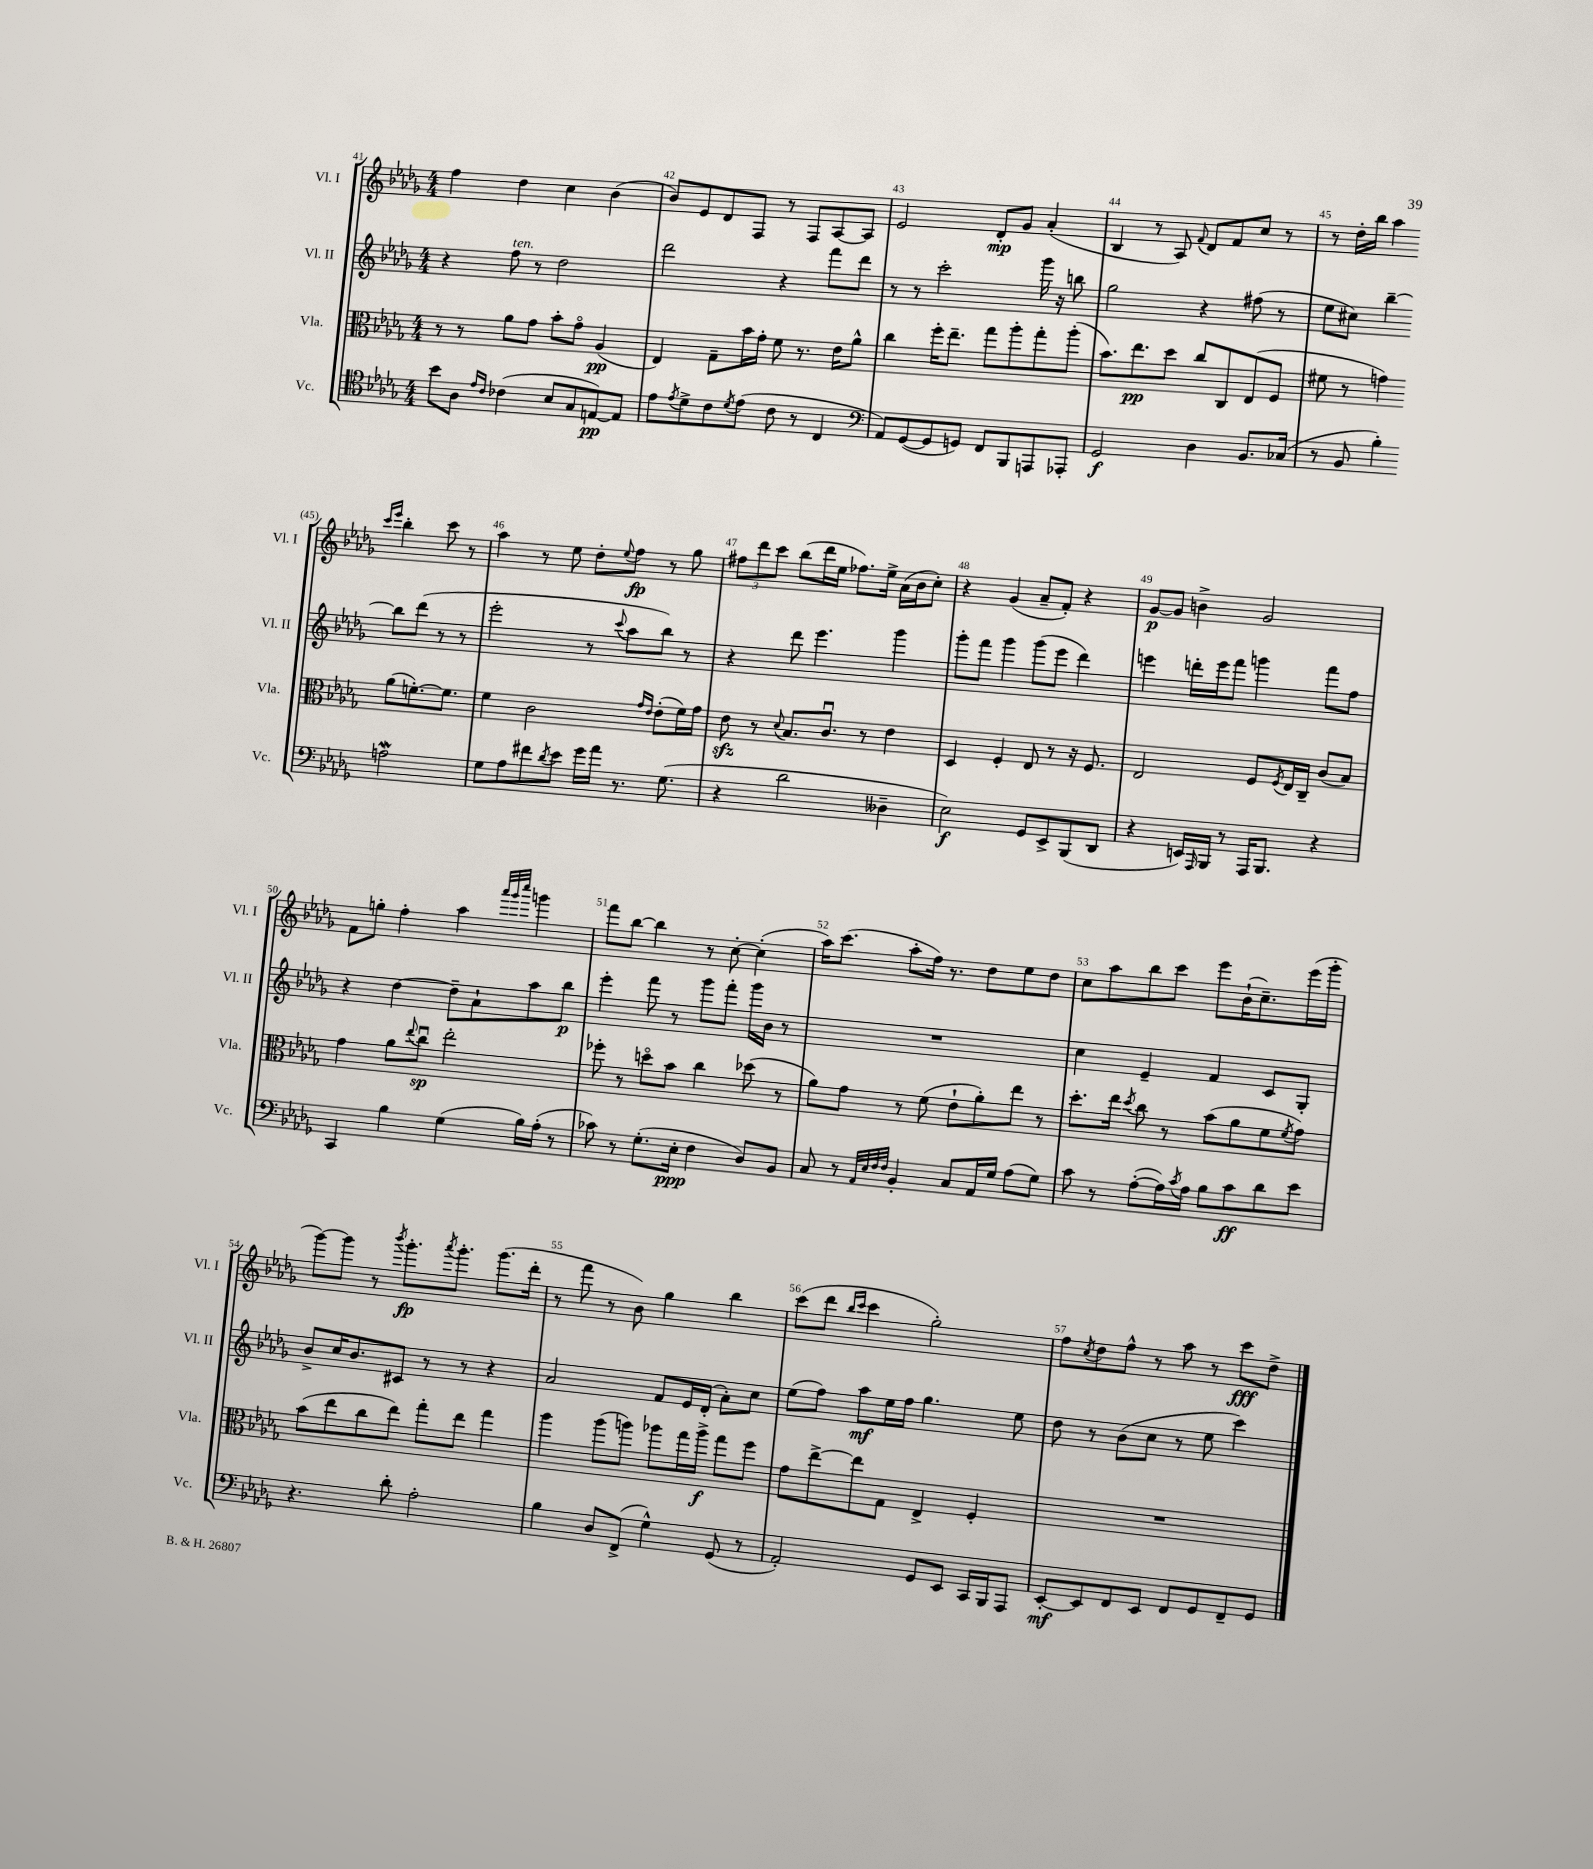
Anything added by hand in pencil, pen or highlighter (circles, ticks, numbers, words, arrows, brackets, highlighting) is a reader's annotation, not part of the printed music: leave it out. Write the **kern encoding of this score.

**kern	**dynam	**kern	**dynam	**kern	**dynam	**kern	**dynam
*part4	*part4	*part3	*part3	*part2	*part2	*part1	*part1
*staff4	*staff4	*staff3	*staff3	*staff2	*staff2	*staff1	*staff1
*I"Vc.	*	*I"Vla.	*	*I"Vl. II	*	*I"Vl. I	*
*I'Vc.	*	*I'Vla.	*	*I'Vl. II	*	*I'Vl. I	*
*clefC4	*	*clefC3	*	*clefG2	*	*clefG2	*
*k[b-e-a-d-g-]	*	*k[b-e-a-d-g-]	*	*k[b-e-a-d-g-]	*	*k[b-e-a-d-g-]	*
*M4/4	*	*M4/4	*	*M4/4	*	*M4/4	*
=41	=41	=41	=41	=41	=41	=41	=41
8b-\L	.	8r	.	4r	.	4ff\	.
8A-\J	.	8r	.	.	.	.	.
16qqe-/LL	.	.	.	.	.	.	.
16qqc/JJ	.	.	.	.	.	.	.
!	!	!	!	!LO:TX:a:i:t=ten.	!	!	!
(4c-X\	.	8a-\L	.	8ff\	.	4dd-\	.
.	.	8g-\J	.	8r	.	.	.
8B-/L	.	8b-'\L	.	2dd-\	.	4cc\	.
8G-/	.	8g-\J	.	.	.	.	.
[8En/)	pp	(4A-/	pp	.	.	(4b-\	.
8E/J]	.	.	.	.	.	.	.
=42	=42	=42	=42	=42	=42	=42	=42
8e-\L	.	4E-/)	.	2ddd-\	.	8b-/L)	.
8qe-/	.	.	.	.	.	.	.
8d-^\	.	.	.	.	.	8e-/	.
8c\	.	8G-~\L	.	.	.	8d-/	.
8qd-/	.	.	.	.	.	.	.
(8e-\J	.	16b-\L	.	.	.	8F/J	.
.	.	16g-'\JJ	.	.	.	.	.
8c\	.	8f\	.	4r	.	8r	.
8r	.	8.r	.	.	.	8F/L	.
4C/	.	.	.	8fff\L	.	[8A-/	.
.	.	16e-\KL	.	.	.	.	.
.	.	8a-^^\J	.	8ddd-\J	.	8A-/J]	.
=43	=43	=43	=43	=43	=43	=43	=43
*clefF4	*	*	*	*	*	*	*
8AA-/L)	.	4cc\	.	8r	.	2e-/	.
([8GG-/	.	.	.	8r	.	.	.
8GG-/]	.	16ff'\KL	.	2ccc'\	.	.	.
.	.	8.ee-~\J	.	.	.	.	.
8GGn/J)	.	.	.	.	.	.	.
8FF/L	.	8gg-\L	.	.	.	8d-'/L	mp
8BBB-/	.	8aa-'\	.	.	.	8g-/J	.
8AAAn/	.	8gg-'\	.	16ggg-\	.	(4a-'/	.
.	.	.	.	16r	.	.	.
8AAA-X'/J	.	(8aa-'\J	.	8bbn\	.	.	.
=44	=44	=44	=44	=44	=44	=44	=44
2GG-/	f	8.b-\L)	.	2gg-\	.	4B-/	.
.	.	8.ee-\	pp	.	.	.	.
.	.	.	.	.	.	8r	.
.	.	8dd-\J	.	.	.	8A-/)	.
.	.	.	.	.	.	8qqf/	.
4D-\	.	8cc/L	.	4r	.	8d-/L	.
.	.	8C/	.	.	.	8f/	.
8.BB-/L	.	(8E-/	.	(8ff#X\	.	8cc/J	.
.	.	8F/J	.	8r	.	8r	.
(16C-X/Jk	.	.	.	.	.	.	.
=45	=45	=45	=45	=45	=45	=45	=45
8r	.	8f#X\	.	8ee-\L	.	8r	.
8BB-/	.	8r	.	8cc#X\J)	.	16dd-'\LL	.
.	.	.	.	.	.	16bb-\JJ	.
4B-'\)	.	4gn\)	.	[4bb-~\	.	4aa-\	.
.	.	.	.	.	.	16qqccc/LL	.
.	.	.	.	.	.	16qqeee-/JJ	.
2AnW\	.	(8a-\L	.	8bb-\L]	.	4bb-'\	.
.	.	[8.fn'\)	.	(8ddd-\J	.	.	.
.	.	.	.	8r	.	8ccc\	.
.	.	8.f\J]	.	.	.	.	.
.	.	.	.	8r	.	8r	.
!!LO:LB:g=z
=46	=46	=46	=46	=46	=46	=46	=46
8G-\L	.	4f\	.	2eee-'\	.	4aa-\	.
8A-\	.	.	.	.	.	.	.
8f#X\	.	2c\	.	.	.	8r	.
8qd-/	.	.	.	.	.	.	.
8e-\J	.	.	.	.	.	8ee-\	.
16g-\LL	.	.	.	8r	.	8dd-'\L	.
16a-\JJ	.	.	.	.	.	.	.
.	.	.	.	8qqccc/	.	8qqee-/	.
8.r	.	.	.	8aa-\L	.	8ff\J	fp
.	.	16qqg-/LL	.	.	.	.	.
.	.	16qqe-/JJ	.	.	.	.	.
.	.	(8e-'\L	.	8bb-\J)	.	8r	.
(8.G-\	.	.	.	.	.	.	.
.	.	16f\L)	.	8r	.	8gg-\	.
.	.	16g-\JJ	.	.	.	.	.
=47	=47	=47	=47	=47	=47	=47	=47
4r	.	8e-zz\	.	4r	.	12ff#X\L	.
.	.	.	.	.	.	12ddd-\	.
.	.	8r	.	.	.	.	.
.	.	.	.	.	.	12ccc\J	.
.	.	8qqd-/	.	.	.	.	.
2d-\	.	8.B-/L	.	8ddd-\	.	(8bb-\L	.
.	.	.	.	4.eee-\	.	16ddd-\L	.
.	.	8.cu/J	.	.	.	16ee-\JJ	.
.	.	.	.	.	.	8.ff-X\L)	.
.	.	8r	.	.	.	.	.
.	.	.	.	.	.	16ee-^\Jk	.
4D--X~\	.	4e-\	.	4ggg-\	.	(16a-\LL	.
.	.	.	.	.	.	16b-\J	.
.	.	.	.	.	.	8cc'\J)	.
=48	=48	=48	=48	=48	=48	=48	=48
2E-\)	f	4D-/	.	8ggg-'\L	.	4r	.
.	.	.	.	8fff\J	.	.	.
.	.	4F'/	.	4ggg-\	.	(4g-/	.
8GG-/L	.	8E-/	.	(8ggg-\L	.	8a-~/L	.
8EE-^/	.	8r	.	8eee-\J	.	8f'/J)	.
(8BBB-/	.	16r	.	4ddd-\)	.	4r	.
.	.	8.F/	.	.	.	.	.
8DD-/J	.	.	.	.	.	.	.
=49	=49	=49	=49	=49	=49	=49	=49
4r	.	2E-/	.	4eeen\	.	[8g-/L	p
.	.	.	.	.	.	8g-/J]	.
16EEn/LL)	.	.	.	16dddn'\LL	.	4bn^\	.
16qqAAA-/	.	.	.	.	.	.	.
16BBB-/JJ	.	.	.	16eee\J	.	.	.
8r	.	.	.	8fff\J	.	.	.
16AAA-/KL	.	8F/L	.	4gggn\	.	2g-/	.
8.BBB-/J	.	.	.	.	.	.	.
.	.	8qF/	.	.	.	.	.
.	.	16E-/L	.	.	.	.	.
.	.	16C~/JJ	.	.	.	.	.
4r	.	(8c/L	.	8fff\L	.	.	.
.	.	8B-/J)	.	8ff\J	.	.	.
!!LO:LB:g=z
=50	=50	=50	=50	=50	=50	=50	=50
4CC/	.	4g-\	.	4r	.	8f\L	.
.	.	.	.	.	.	8ggn'\J	.
4B-\	.	8a-\L	.	[4dd-\	.	4ff'\	.
.	.	8qqee-/	.	.	.	.	.
.	.	8ccu\J	sp	.	.	.	.
(4G-\	.	2ee-'\	.	8dd-~\L]	.	4aa-\	.
.	.	.	.	8a-`\	.	.	.
.	.	.	.	.	.	32qqaaa-/LLL	.
.	.	.	.	.	.	32qqggg-/	.
.	.	.	.	.	.	32qqcccc/JJJ	.
16B-\LL)	.	.	.	8aa-\	.	4gggn\	.
(16A-'\JJ	.	.	.	.	.	.	.
8r	.	.	.	8bb-\J	p	.	.
=51	=51	=51	=51	=51	=51	=51	=51
8c-X\)	.	8ff-X'\	.	4eee-'\	.	8fff\L	.
8r	.	8r	.	.	.	[8bb-\J	.
(8.G-'\L	.	8ddn\L	.	8fff\	.	4bb-\]	.
.	.	8b-\J	.	8r	.	.	.
16E-'\Jk	ppp	.	.	.	.	.	.
4F\	.	4cc\	.	8ggg-\L	.	8r	.
.	.	.	.	8fff'\J	.	[8cc'\	.
8D-/L)	.	(8dd-X\	.	16ggg-\LL	.	(4cc'\]	.
.	.	.	.	16b-\JJ	.	.	.
8BB-/J	.	8r	.	8r	.	.	.
=52	=52	=52	=52	=52	=52	=52	=52
8C/	.	8a-\L)	.	1r	.	16aa-\KL)	.
.	.	.	.	.	.	(8.ccc\J	.
8r	.	8g-\J	.	.	.	.	.
32qqAA-/LLL	.	.	.	.	.	.	.
32qqE-/	.	.	.	.	.	.	.
32qqF/	.	.	.	.	.	.	.
32qqF/JJJ	.	.	.	.	.	.	.
4BB-'/	.	8r	.	.	.	8aa-'\L	.
.	.	(8f\	.	.	.	16ff\Jk)	.
.	.	.	.	.	.	8.r	.
8C/L	.	8e-`\L	.	.	.	.	.
16AA-/L	.	8a-'\)	.	.	.	8dd-\L	.
16G-/JJ	.	.	.	.	.	.	.
(8A-\L	.	8ee-\J	.	.	.	8ee-\	.
8G-\J)	.	8r	.	.	.	8dd-\J	.
=53	=53	=53	=53	=53	=53	=53	=53
8c\	.	8.dd-'\L	.	4cc\	.	8cc\L	.
8r	.	.	.	.	.	8aa-\	.
.	.	16ee-\Jk	.	.	.	.	.
.	.	8qdd-/	.	.	.	.	.
([8A-'\L	.	8cc\	.	4e-~/	.	8bb-\	.
16A-\L])	.	8r	.	.	.	8ccc\J	.
8qc/	.	.	.	.	.	.	.
16A-\JJ	.	.	.	.	.	.	.
8B-\L	.	(8b-\L	.	4f/	.	8eee-\L	.
8c\	ff	8a-\	.	.	.	(16b-`\K	.
.	.	.	.	.	.	8.cc~\)	.
8d-\	.	8f\	.	8c/L	.	.	.
.	.	8qf/	.	.	.	.	.
8e-\J	.	8g-\J)	.	8G-'/J	.	(16eee-\L	.
.	.	.	.	.	.	16ggg-'\JJ	.
!!LO:LB:g=z
=54	=54	=54	=54	=54	=54	=54	=54
4.r	.	(8b-\L	.	8b-^/L	.	[8ggg-\L)	.
.	.	8ee-\	.	16cc/K	.	8ggg-\J]	.
.	.	.	.	8.b-/	.	.	.
.	.	8cc\	.	.	.	8r	.
.	.	.	.	.	.	8qbbb-/	.
8d-'\	.	8ee-\J)	.	8c#X/J	.	8.ggg-'\L	fp
2A-'\	.	8gg-'\L	.	8r	.	.	.
.	.	.	.	.	.	8qaaa-/	.
.	.	.	.	.	.	8.ggg-'\J	.
.	.	8ee-\J	.	8r	.	.	.
.	.	4gg-\	.	4r	.	(8.ggg-\L	.
.	.	.	.	.	.	16ddd-'\Jk	.
=55	=55	=55	=55	=55	=55	=55	=55
4B-\	.	4aa-\	.	2a-/	.	8r	.
.	.	.	.	.	.	8fff\	.
8D-/L	.	(8aa-\L	.	.	.	8r	.
(8FF^/J	.	8aan\J)	.	.	.	8b-\)	.
4G-^^\)	.	8aa-X\L	.	8f/L	.	4gg-\	.
.	.	16gg-\L	.	16e-/L	.	.	.
.	.	16aa-^\JJ	f	(16d-'/JJ	.	.	.
(8GG-/	.	8gg-\L	.	8a-'\L)	.	4bb-\	.
8r	.	8ff\J	.	8cc\J	.	.	.
=56	=56	=56	=56	=56	=56	=56	=56
2AA-'/)	.	8g-\L	.	(8ee-\L	.	(8ccc\L	.
.	.	[8ee-^\	.	8ff\J)	.	8ddd-\J	.
.	.	.	.	.	.	16qqbb-/LL	.
.	.	.	.	.	.	16qqccc/JJ	.
.	.	8ee-\]	.	8aa-\L	mf	4ccc\	.
.	.	8G-\J	.	16ee-\L	.	.	.
.	.	.	.	16ff\JJ	.	.	.
8GG-/L	.	4E-^/	.	4.gg-\	.	2gg-'\)	.
8EE-/J	.	.	.	.	.	.	.
16CC/LL	.	4F'/	.	.	.	.	.
16BBB-/J	.	.	.	.	.	.	.
8AAA-/J	.	.	.	8ee-\	.	.	.
=57	=57	=57	=57	=57	=57	=57	=57
[8EE-'/L	mf	1r	.	8dd-\	.	8ff\L	.
.	.	.	.	.	.	8qcc/	.
8EE-/]	.	.	.	8r	.	8dd-\	.
8FF/	.	.	.	(8b-\L	.	8ff^^\J	.
8EE-/J	.	.	.	8cc\J	.	8r	.
8FF/L	.	.	.	8r	.	8aa-\	.
8GG-/	.	.	.	8ee-\	.	8r	.
8FF~/	.	.	.	4ccc\)	.	8ccc\L	fff
8GG-/J	.	.	.	.	.	8dd-^\J	.
==	==	==	==	==	==	==	==
*-	*-	*-	*-	*-	*-	*-	*-
